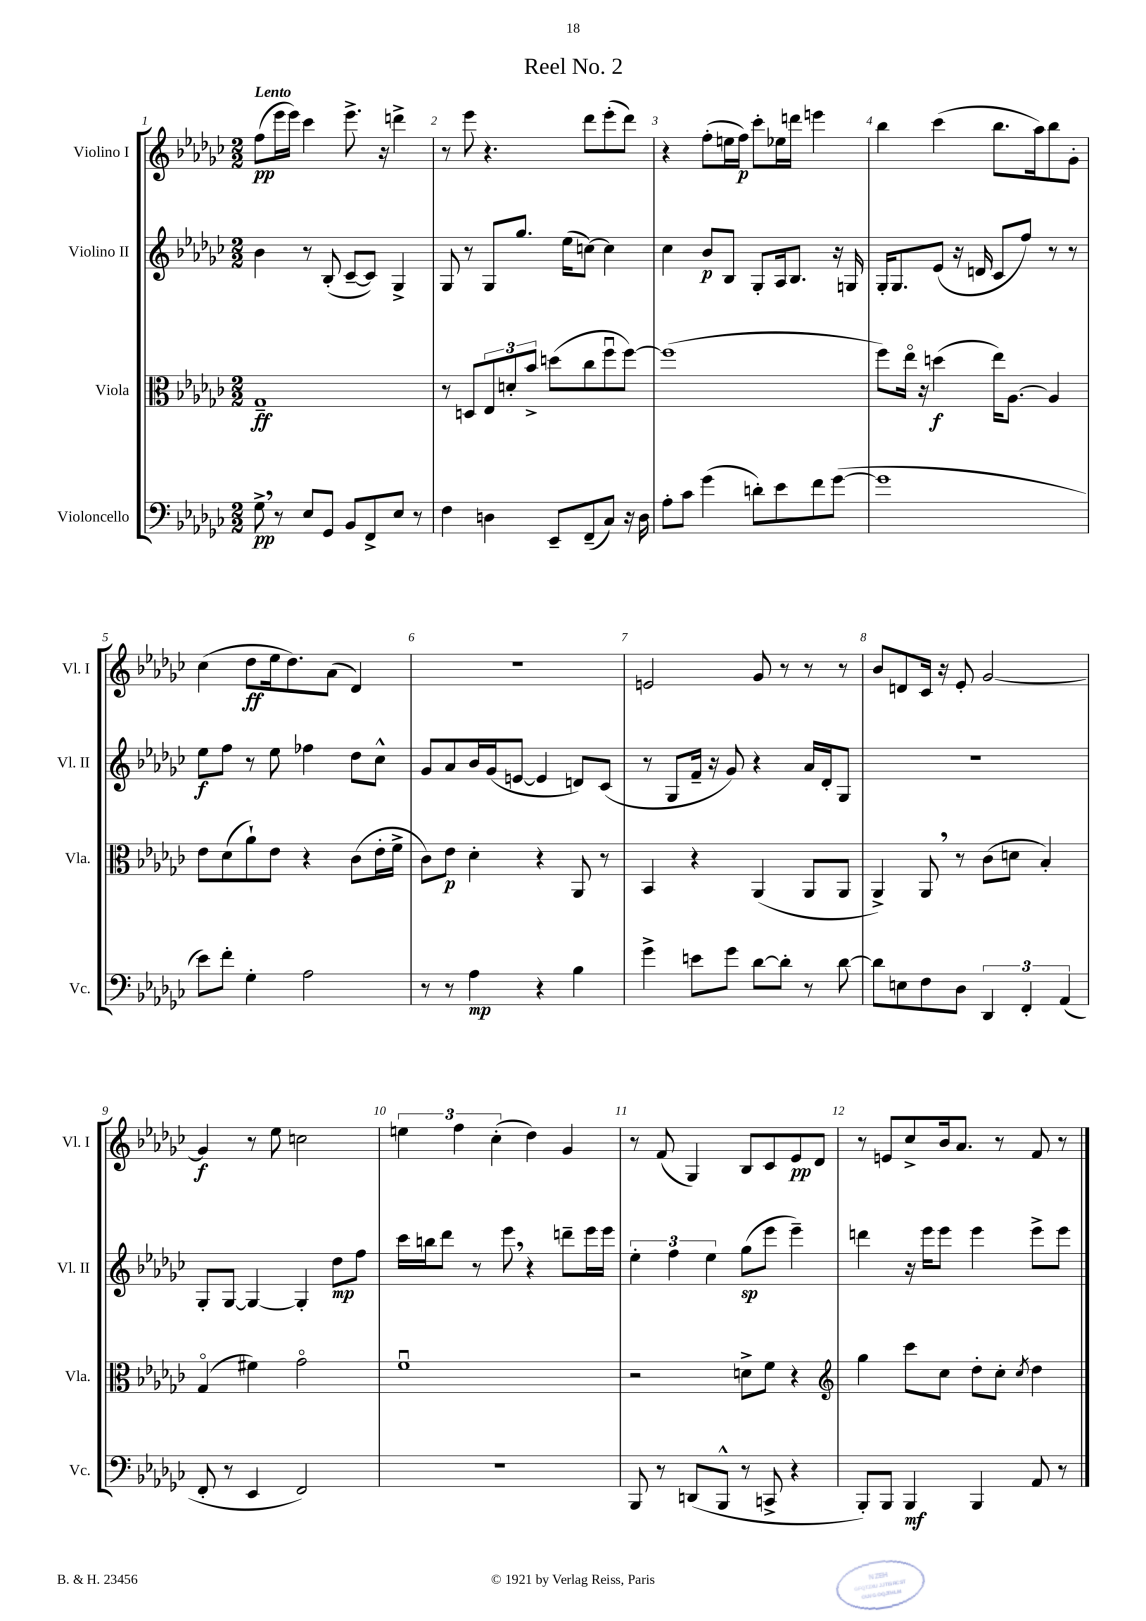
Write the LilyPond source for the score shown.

\header { title = "Reel No. 2" }
<<
\new StaffGroup <<
\new Staff = "s0" \with { instrumentName = "Violino I" shortInstrumentName = "Vl. I" } {
    \clef treble \key ges \major \numericTimeSignature \time 2/2 \tempo "Lento"
    f''8\pp( ees'''16 ees'''16) ces'''4 ees'''8.-> r16 d'''4-> |
    r8 ees'''8 r4. des'''8 ees'''8-.( des'''8) |
    r4 f''8-.( e''16 f''16\p) ces'''8-. ees''16 d'''16 e'''4 |
    bes''4 ces'''4( bes''8. aes''16) bes''8 ges'8-. |
    ces''4( des''8\ff ees''16 des''8.) aes'8( des'4) |
    R1 |
    e'2 ges'8 r8 r8 r8 |
    bes'8 d'8 ces'16 r16 ees'8-. ges'2~ |
    ges'4\f r8 ees''8 c''2 |
    \tuplet 3/2 { e''4 f''4 ces''4-.( } des''4) ges'4 |
    r8 f'8( ges4) bes8 ces'8 ees'8\pp des'8 |
    r8 e'8 ces''8-> bes'16 aes'8. r8 f'8 r8 \bar "|." |
}
\new Staff = "s1" \with { instrumentName = "Violino II" shortInstrumentName = "Vl. II" } {
    \clef treble \key ges \major \numericTimeSignature \time 2/2
    bes'4 r8 bes8-.( ces'8~-- ces'8) ges4-> |
    ges8 r8 ges8 ges''8. ees''16( c''8~) c''4 |
    ces''4 bes'8\p bes8 ges8-. aes16 bes8. r16 g16 |
    ges16-. ges8. ees'8( r16 d'16 ces'8 f''8) r8 r8 |
    ees''8\f f''8 r8 ees''8 fes''4 des''8 ces''8-^ |
    ges'8 aes'8 bes'16 ges'16( e'8~ e'4 d'8) ces'8( |
    r8 ges8 f'16-- r16 ges'8) r4 aes'16 des'16-. ges8 |
    r1 |
    ges8-. ges8~ ges4~ ges4-. des''8\mp f''8 |
    ces'''16 b''16 des'''8 r8 ees'''8 \breathe r4 d'''8-- ees'''16 ees'''16 |
    \tuplet 3/2 { ees''4-. f''4 ees''4 } ges''8\sp( ees'''8 ees'''4--) |
    d'''4 r16 ees'''16 ees'''8 ees'''4 ees'''8-> ees'''8 \bar "|." |
}
\new Staff = "s2" \with { instrumentName = "Viola" shortInstrumentName = "Vla." } {
    \clef alto \key ges \major \numericTimeSignature \time 2/2
    ges1--\ff |
    r8 d8 \tuplet 3/2 { ees8 d'8-. bes'8-> } d''8( ces''8 f''8\downbow f''8~) |
    f''1( |
    f''8) ees''16\flageolet r16 d''4\f( ees''16) aes8.~ aes4 |
    ees'8 des'8( aes'8-!) ees'8 r4 ces'8( ees'16-. f'16-> |
    ces'8) ees'8\p des'4-. r4 aes,8 r8 |
    bes,4 r4 aes,4( aes,8 aes,8 |
    aes,4->) aes,8 \breathe r8 ces'8( d'8 bes4-.) |
    ges4\flageolet( fis'4) ges'2\flageolet |
    f'1\downbow |
    r2 d'8-> f'8 r4 |
    \clef treble ges''4 ces'''8 ces''8 des''8-. ces''8-. \acciaccatura { ces''8 } des''4 \bar "|." |
}
\new Staff = "s3" \with { instrumentName = "Violoncello" shortInstrumentName = "Vc." } {
    \clef bass \key ges \major \numericTimeSignature \time 2/2
    ges8->\pp \breathe r8 ees8 ges,8 bes,8 f,8-> ees8 r8 |
    f4 d4 ees,8-- f,8--( ces8) r16 d16 |
    aes8-. ces'8 ges'4( d'8-.) ees'8 f'8 ges'8~( |
    ges'1 |
    ees'8) f'8-. ges4-. aes2 |
    r8 r8 aes4\mp r4 bes4 |
    ges'4-> e'8 ges'8 des'8~ des'8-. r8 des'8~ |
    des'8 e8 f8 des8 \tuplet 3/2 { des,4 f,4-. aes,4( } |
    f,8-. r8 ees,4 f,2) |
    R1 |
    bes,,8 r8 d,8( bes,,8-^ r8 c,8-> r4 |
    bes,,8-.) bes,,8 bes,,4\mf bes,,4 aes,8 r8 \bar "|." |
}
>>
>>
\layout { \context { \Score \override BarNumber.break-visibility = ##(#f #t #t) barNumberVisibility = #all-bar-numbers-visible } }
